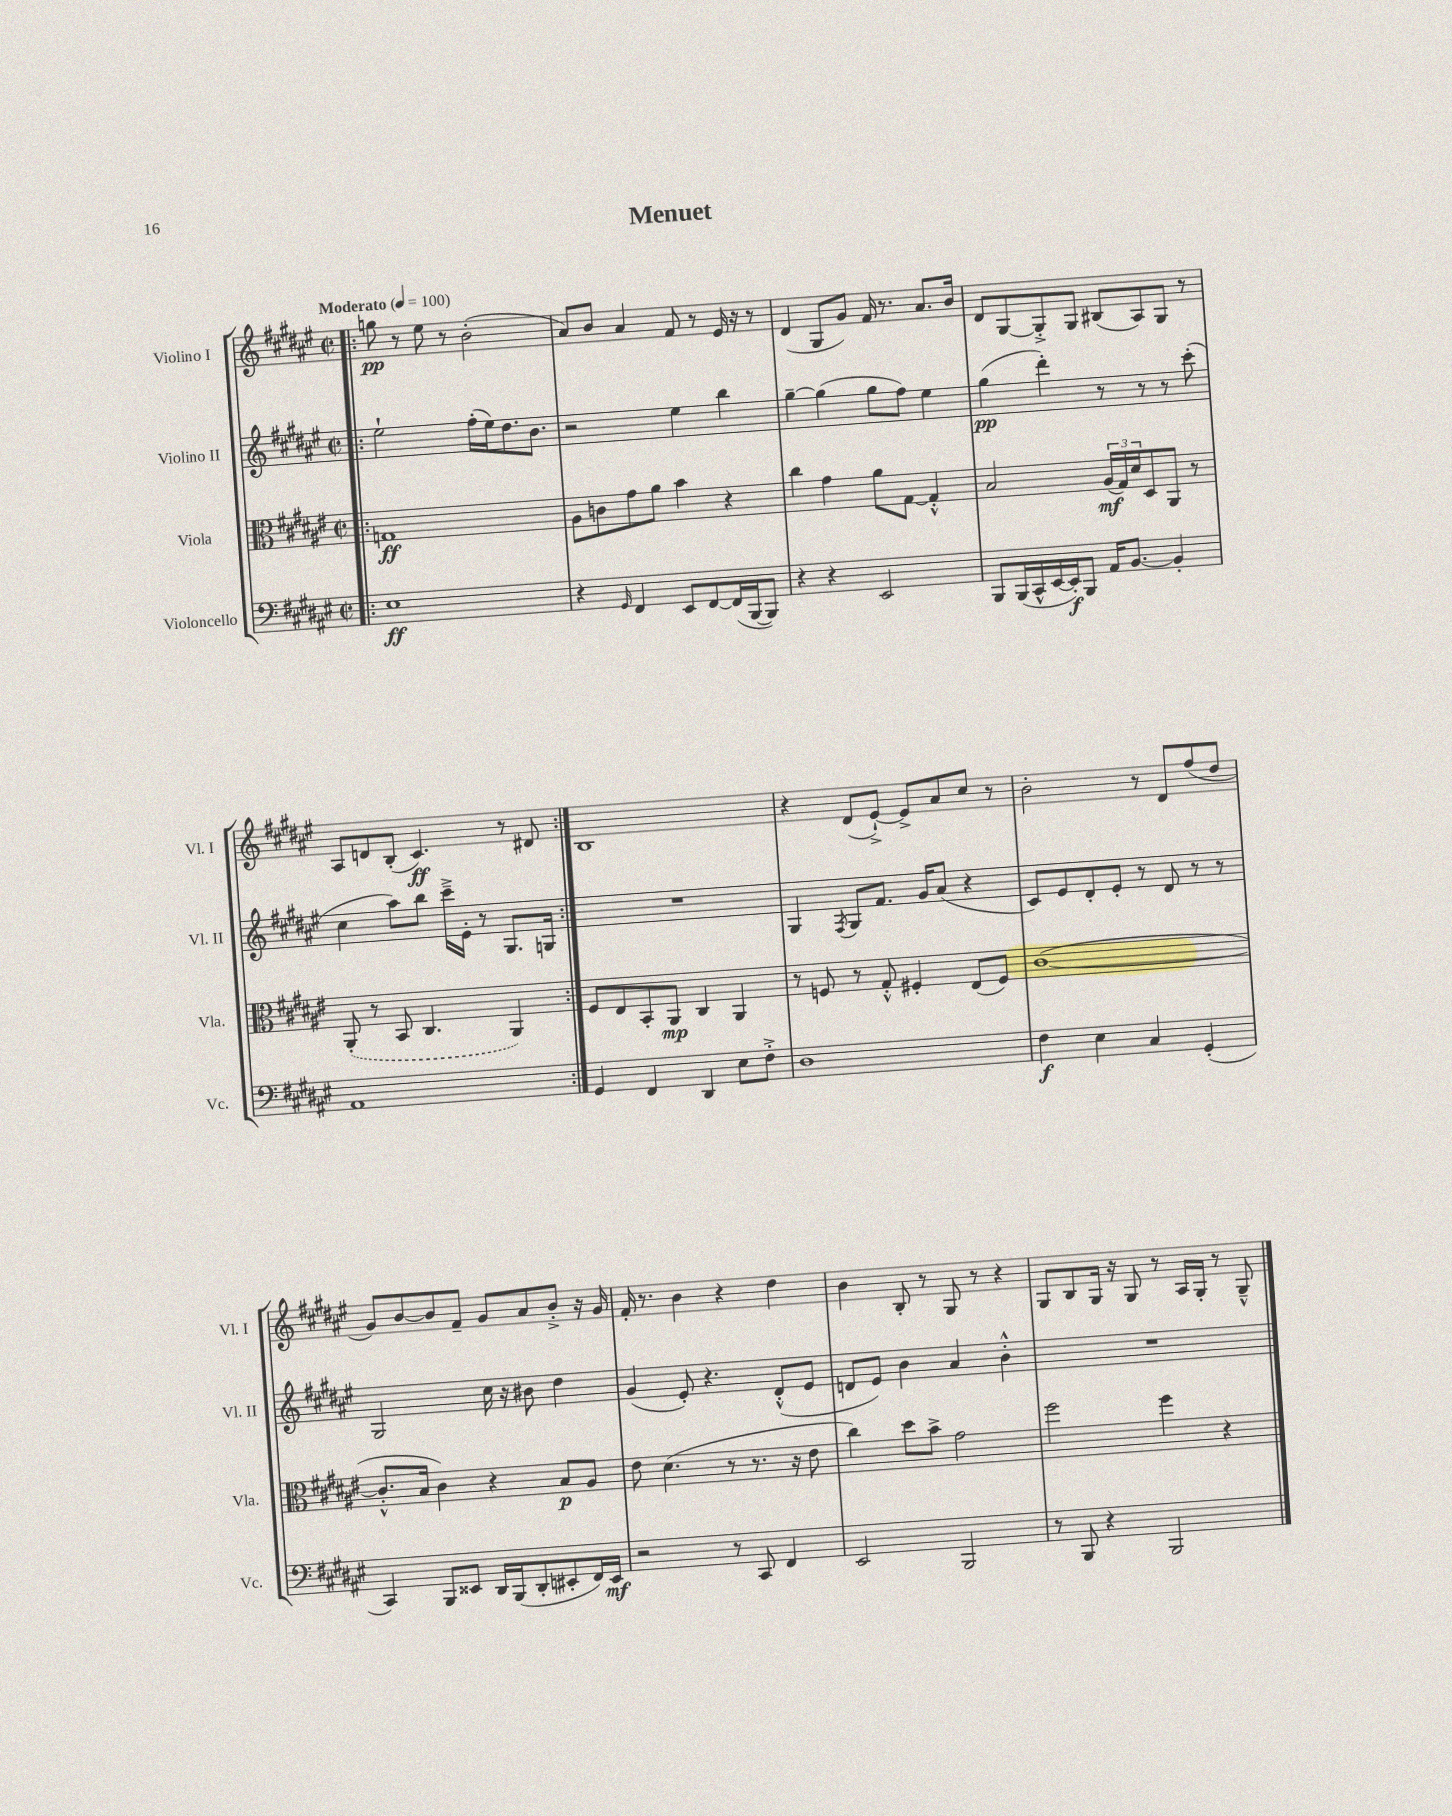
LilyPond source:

\header { title = "Menuet" }
<<
\new StaffGroup <<
\new Staff = "s0" \with { instrumentName = "Violino I" shortInstrumentName = "Vl. I" } {
    \clef treble \key fis \major \defaultTimeSignature \time 2/2 \tempo "Moderato" 4 = 100
    \repeat volta 2 { \bar ".|:" g''8\pp r8 eis''8 r8 b'2-.( |
    ais'8) b'8 ais'4 fis'8 r8 eis'16 r16 r8 |
    dis'4( gis8 gis'8) fis'16 r8. ais'8. b'16 |
    dis'8 gis8~ gis8-.-> gis8 bis8( ais8) gis8 r8 |
    ais8 d'8 b8-.( cis'4.\ff) r8 dis'8 | }
    b1 |
    r4 dis'8( eis'8~-!->) eis'8-> ais'8 cis''8 r8 |
    b'2-. r8 dis'8 fis''8( dis''8 |
    gis'8) b'8~ b'8 fis'8-- gis'8 ais'8 b'8-.-> r16 gis'16 |
    fis'16-. r8. b'4 r4 dis''4 |
    b'4 b8-. r8 gis8 r8 r4 |
    gis8 b8 gis16 r16 gis8 r8 ais16 gis16-. r8 gis8---^ \bar "|." |
}
\new Staff = "s1" \with { instrumentName = "Violino II" shortInstrumentName = "Vl. II" } {
    \clef treble \key fis \major \defaultTimeSignature \time 2/2
    \repeat volta 2 { \bar ".|:" eis''2-! fis''16-.( eis''16) dis''8. b'8. |
    r2 eis''4 b''4 |
    gis''4~-- gis''4( gis''8 fis''8) eis''4 |
    gis''4\pp( dis'''4-.) r8 r8 r8 cis'''8-.( |
    cis''4 ais''8) b''8 cis'''16---> eis'16-. r8 gis8. g16 | }
    R1 |
    gis4 \acciaccatura { fis8 } gis8 fis'8. gis'16 ais'8( r4 |
    cis'8) eis'8 dis'8-. eis'8-. r8 dis'8 r8 r8 |
    gis2 cis''16 r16 bis'8 dis''4 |
    gis'4( eis'8-.) r4. dis'8-.-^( eis'8 |
    d'8 eis'8) b'4 ais'4 b'4-.-^ |
    R1 \bar "|." |
}
\new Staff = "s2" \with { instrumentName = "Viola" shortInstrumentName = "Vla." } {
    \clef alto \key fis \major \defaultTimeSignature \time 2/2
    \repeat volta 2 { \bar ".|:" g1\ff |
    ais8 c'8 gis'8 ais'8 b'4 r4 |
    cis''4 gis'4 ais'8 gis8~ gis4-.-^ |
    b2 \tuplet 3/2 { ais16\mf( gis16) dis'16 } dis8 ais,8 r8 |
    \once \slurDashed ais,8-.( r8 b,8 cis4. ais,4) | }
    fis8 eis8 b,8-. ais,8\mp cis4 ais,4 |
    r8 f8 r8 gis8-.-^ fis4-. eis8( fis8) |
    cis'1~( |
    cis'8.-.-^ b16 cis'4) r4 b8\p ais8 |
    eis'8 dis'4.( r8 r8. r16 eis'8 |
    cis''4) dis''8 b'8-> gis'2 |
    fis''2 fis''4 r4 \bar "|." |
}
\new Staff = "s3" \with { instrumentName = "Violoncello" shortInstrumentName = "Vc." } {
    \clef bass \key fis \major \defaultTimeSignature \time 2/2
    \repeat volta 2 { \bar ".|:" eis1\ff |
    r4 \grace { gis,16 } fis,4 eis,8 fis,8~ fis,16( b,,16~ b,,8) |
    r4 r4 eis,2 |
    b,,8 b,,16( cis,16-^ eis,16~ eis,16-.\f) b,,8 ais,16 b,8.~ b,4-. |
    ais,1 | }
    gis,4 fis,4 dis,4 eis8 fis8-.-> |
    dis1 |
    fis4\f eis4 cis4 gis,4-.( |
    cis,4) b,,8 eisis,8 dis,16 b,,16( dis,8-. eis,8-. fis,16) eis,16\mf |
    r2 r8 cis,8 fis,4 |
    eis,2 b,,2 |
    r8 b,,8 r4 b,,2 \bar "|." |
}
>>
>>
\layout { \context { \Score \remove "Bar_number_engraver" } }
